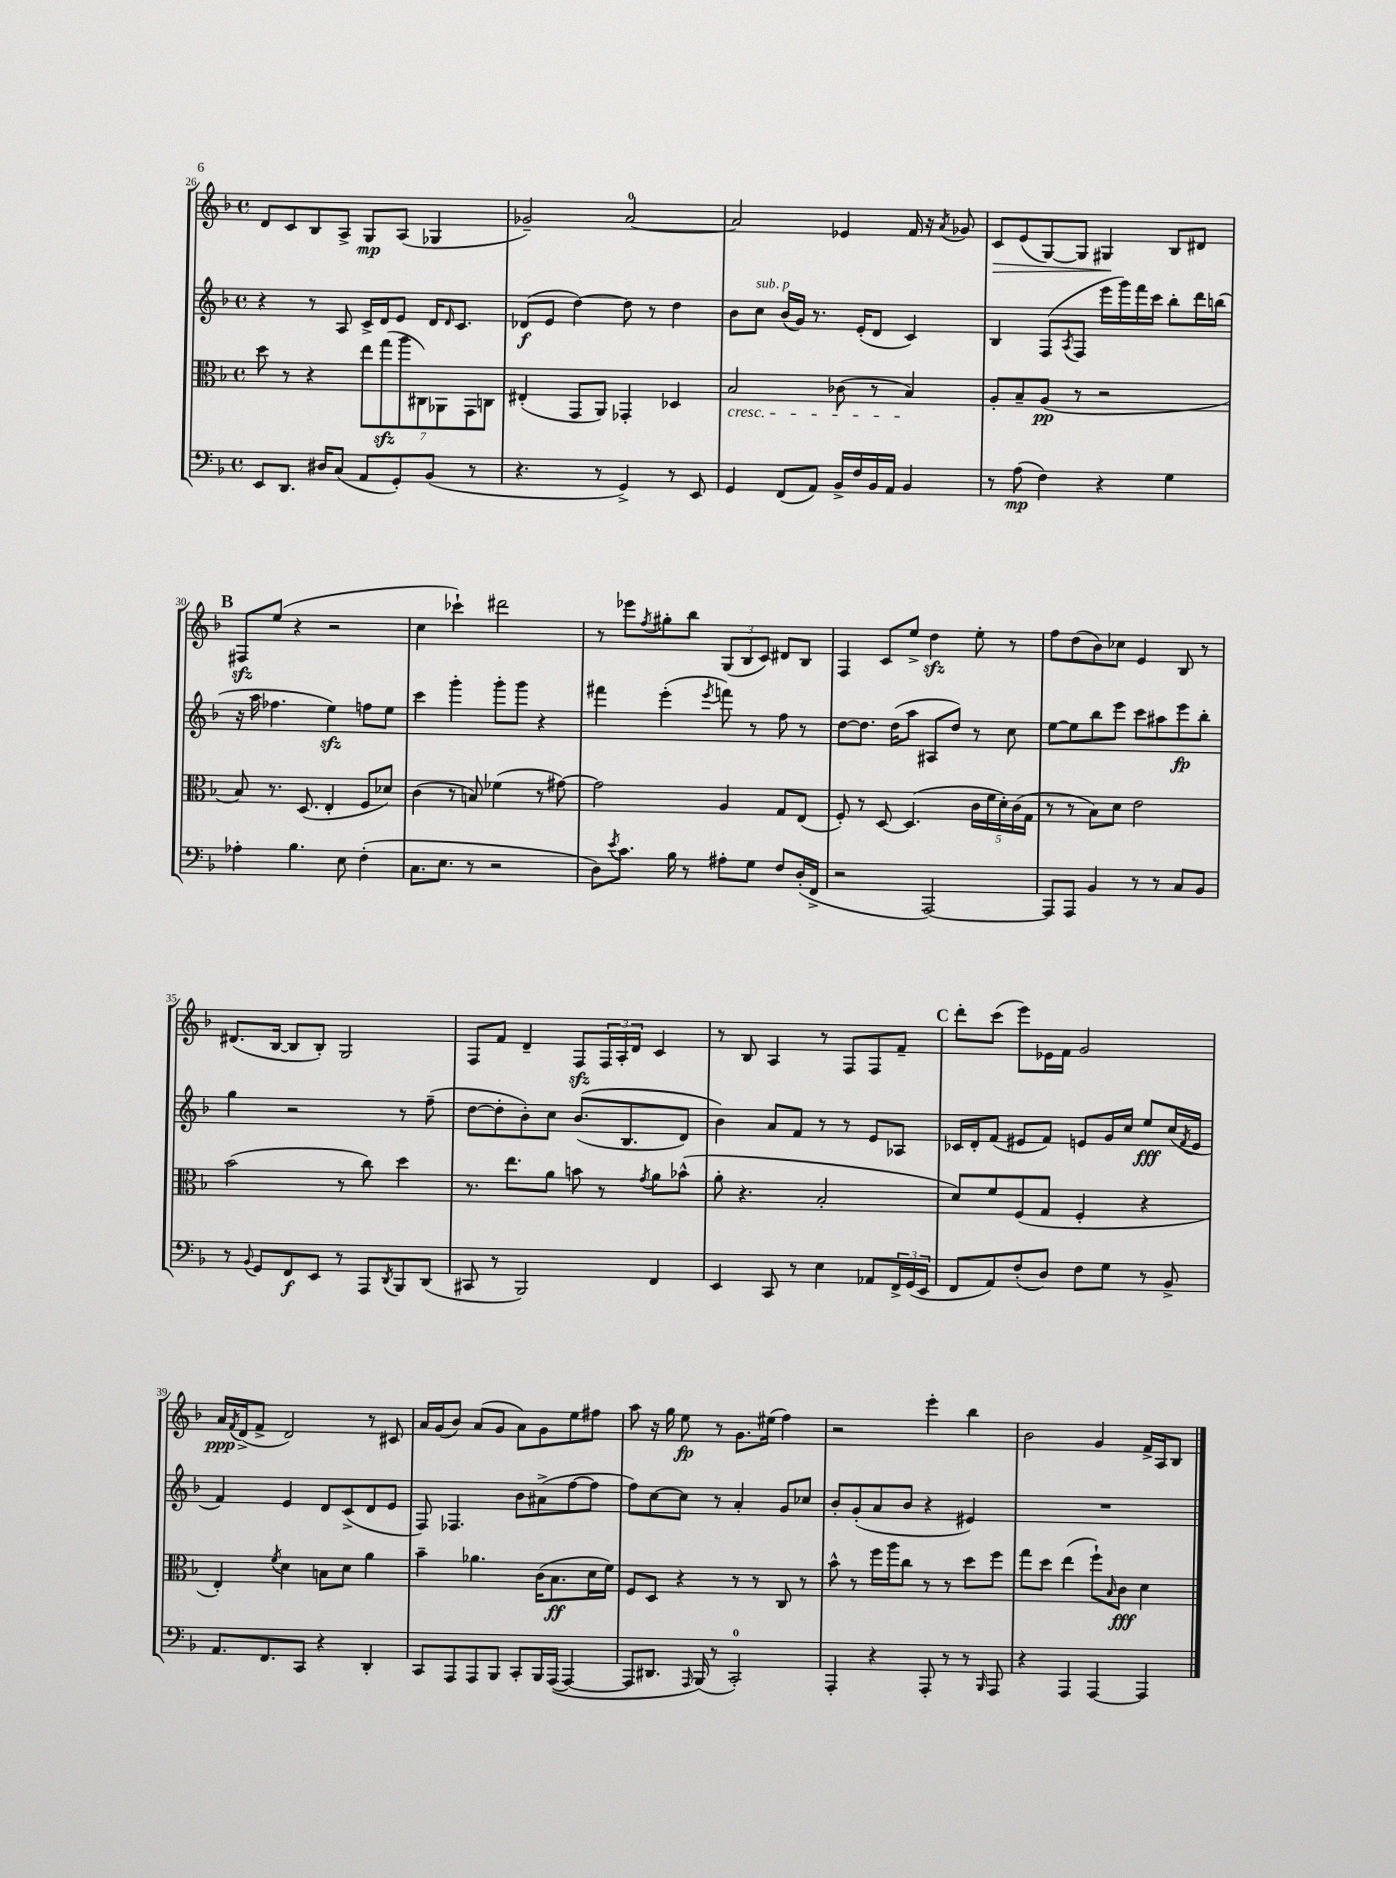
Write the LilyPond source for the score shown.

<<
\new StaffGroup <<
\new Staff = "s0" {
    \clef treble \key f \major \defaultTimeSignature \time 4/4
    d'8 c'8 bes8 a8-> g8\mp a8( ges4 |
    ges'2--) a'2-0~ |
    a'2 ees'4 f'16 r16 \acciaccatura { a'8 } ges'8 |
    c'8\> e'8( g8~) g8 gis4\! bes8 dis'8 |
    \mark \markup { \bold "B" } fis8\sfz e''8( r4 r2 |
    c''4 ces'''4-!) dis'''2 |
    r8 ees'''8 \acciaccatura { f''8 } gis''8-. bes''8 \tuplet 3/2 { g8( bes8 c'8) } dis'8 bes8 |
    f4 c'8 e''8-> d''4\sfz e''8-. r8 |
    f''8 d''8( bes'8) ces''8 e'4 bes8 r8 |
    dis'8.( bes16~ bes8 bes8-.) g2 |
    f8 f'8 d'4-- f8\sfz \tuplet 3/2 { f16 a16-. d'16 } c'4 |
    r8 bes8 a4 r8 f8 f8 f'8-- |
    \mark \markup { \bold "C" } d'''8-. c'''8( e'''8) ees'16 f'16 g'2 |
    a'16\ppp \acciaccatura { f'8 } d'16->( f'8-> d'2) r8 cis'8 |
    a'16 g'16( bes'8) a'8( g'8 a'8) g'8 e''8 fis''8 |
    a''8 r16 g''16 e''8\fp r8 g'8. eis''16( f''4) |
    r2 e'''4-. bes''4 |
    bes'2 g'4 f'16-> a16 bes8 \bar "|." |
}
\new Staff = "s1" {
    \clef treble \key f \major \defaultTimeSignature \time 4/4
    r4 r8 a8 c'16-> d'16 e'8 d'16 \grace { d'16 } c'8. |
    des'8\f( e'8 d''4~) d''8 r8 d''4 |
    bes'8 c''8^\markup { \italic "sub. p" } bes'16( g'16) r8. e'16-.( d'8 c'4) |
    bes4 f8( \acciaccatura { a8 } f8 e'''16 g'''16) f'''16 c'''16 bes''8-. d'''16 b''16( |
    \mark \markup { \bold "B" } r16 a''16 fes''4. e''4\sfz) f''8 e''8 |
    c'''4 g'''4-. g'''8-. g'''8 r4 |
    fis'''4 e'''4-.( \acciaccatura { e'''8 } f'''8) r8 f''8 r8 |
    d''8~ d''8. d''16( a''8 ais8 d''8) r8 c''8 |
    e''8~ e''8 bes''8 e'''8 c'''8 ais''8 e'''8\fp bes''8-. |
    g''4 r2 r8 f''8--( |
    d''8~ d''8-. bes'8-.) c''8 bes'8.(\( bes8. d'8) |
    bes'4\) a'8 f'8 r8 r8 e'8 aes8 |
    \mark \markup { \bold "C" } ces'16 d'16-. f'8( eis'8 f'8) e'8 g'16 c''16 e''8\fff c''16( \acciaccatura { f'8 } e'16 |
    f'4) e'4 d'8 c'8->( d'8 e'8 |
    f8) fes4. bes'8 ais'8->( f''8~ f''8 |
    f''8) c''8~ c''8 r8 a'4-. g'8 ces''8 |
    bes'8-. g'8-.( a'8 bes'8 r4 eis'4) |
    R1 \bar "|." |
}
\new Staff = "s2" {
    \clef alto \key f \major \defaultTimeSignature \time 4/4
    d''8 r8 r4 \tuplet 7/4 { e''8 g''8\sfz( a''8 cis8) aes,8 g,8 c8 } |
    eis4-.( g,8 a,8) ges,4-. des4 |
    bes2\cresc ces'8( r8 bes4\!) |
    a8-. bes8-- a8\pp( r8 r2 |
    \mark \markup { \bold "B" } bes8) r8. d8.( e4-. f8 des'8) |
    c'4( r8 b8) fes'4( r8 gis'8~) |
    gis'2 a4 g8 e8( |
    f8-.) r8 d8~ d4.( \tuplet 5/4 { c'16 f'16 d'16-.) c'16( g16 } |
    r8 r8 bes8) d'8 e'2 |
    bes'2( r8 c''8) d''4 |
    r8. e''8. a'8 b'8 r8 \acciaccatura { g'8 } a'8 bes'8-^( |
    a'8-. r4. bes2-. |
    \mark \markup { \bold "C" } d'8) f'8 f8( g8 f4-. r4 |
    e4-.) \acciaccatura { f'8 } d'4 b8 d'8 a'4 |
    bes'4-- aes'4. c'16( bes8.\ff d'16 f'16) |
    f8 d8 r4 r8 r8 c8 r8 |
    bes'8-^ r8 f''16 a''16 c''8 r8 r8 d''8 f''8 |
    g''8 d''8 e''4( f''8-!) \grace { bes16 } c'8\fff d'4 \bar "|." |
}
\new Staff = "s3" {
    \clef bass \key f \major \defaultTimeSignature \time 4/4
    e,8 d,8. dis16 c8( a,8 g,8-.) bes,8( r8 |
    r4. r8 g,4->) r8 e,8 |
    g,4 f,8( a,8) bes,16-> f16 bes,16 a,16 bes,4 |
    r8 a8\mp( f4) r4 g4 |
    \mark \markup { \bold "B" } aes4-. bes4. e8 f4-.( |
    c8. e8. r8 r2 |
    d8) \acciaccatura { e'8 } c'8. bes16 r8 ais8-. g8 f8 d16-.( f,16-> |
    r2 a,,2~) |
    a,,8 a,,8 bes,4 r8 r8 c8 bes,8 |
    r8 \appoggiatura { bes,8 } g,8 f,8\f e,8 r8 a,,8 \acciaccatura { d,8 } bes,,8 d,8( |
    cis,8 r8 bes,,2) f,4 |
    e,4 c,8 r8 e4 aes,8 \tuplet 3/2 { f,16-> g,16( e,16 } |
    \mark \markup { \bold "C" } f,8 a,8) f8-.( d8) f8 g8 r8 bes,8-> |
    a,8. f,8. c,8 r4 d,4-. |
    c,8 a,,8 a,,8 bes,,8 c,8-. bes,,16 a,,16(\( a,,4~) |
    a,,8 dis,8. \grace { a,,16 } bes,,16(\) r8 c,2-0-.) |
    a,,4-. r4 a,,8-. r8 r8 \grace { bes,,16 } a,,8 |
    r4 a,,4 a,,4~ a,,4 \bar "|." |
}
>>
>>
\layout { \context { \Score currentBarNumber = #26 } }
